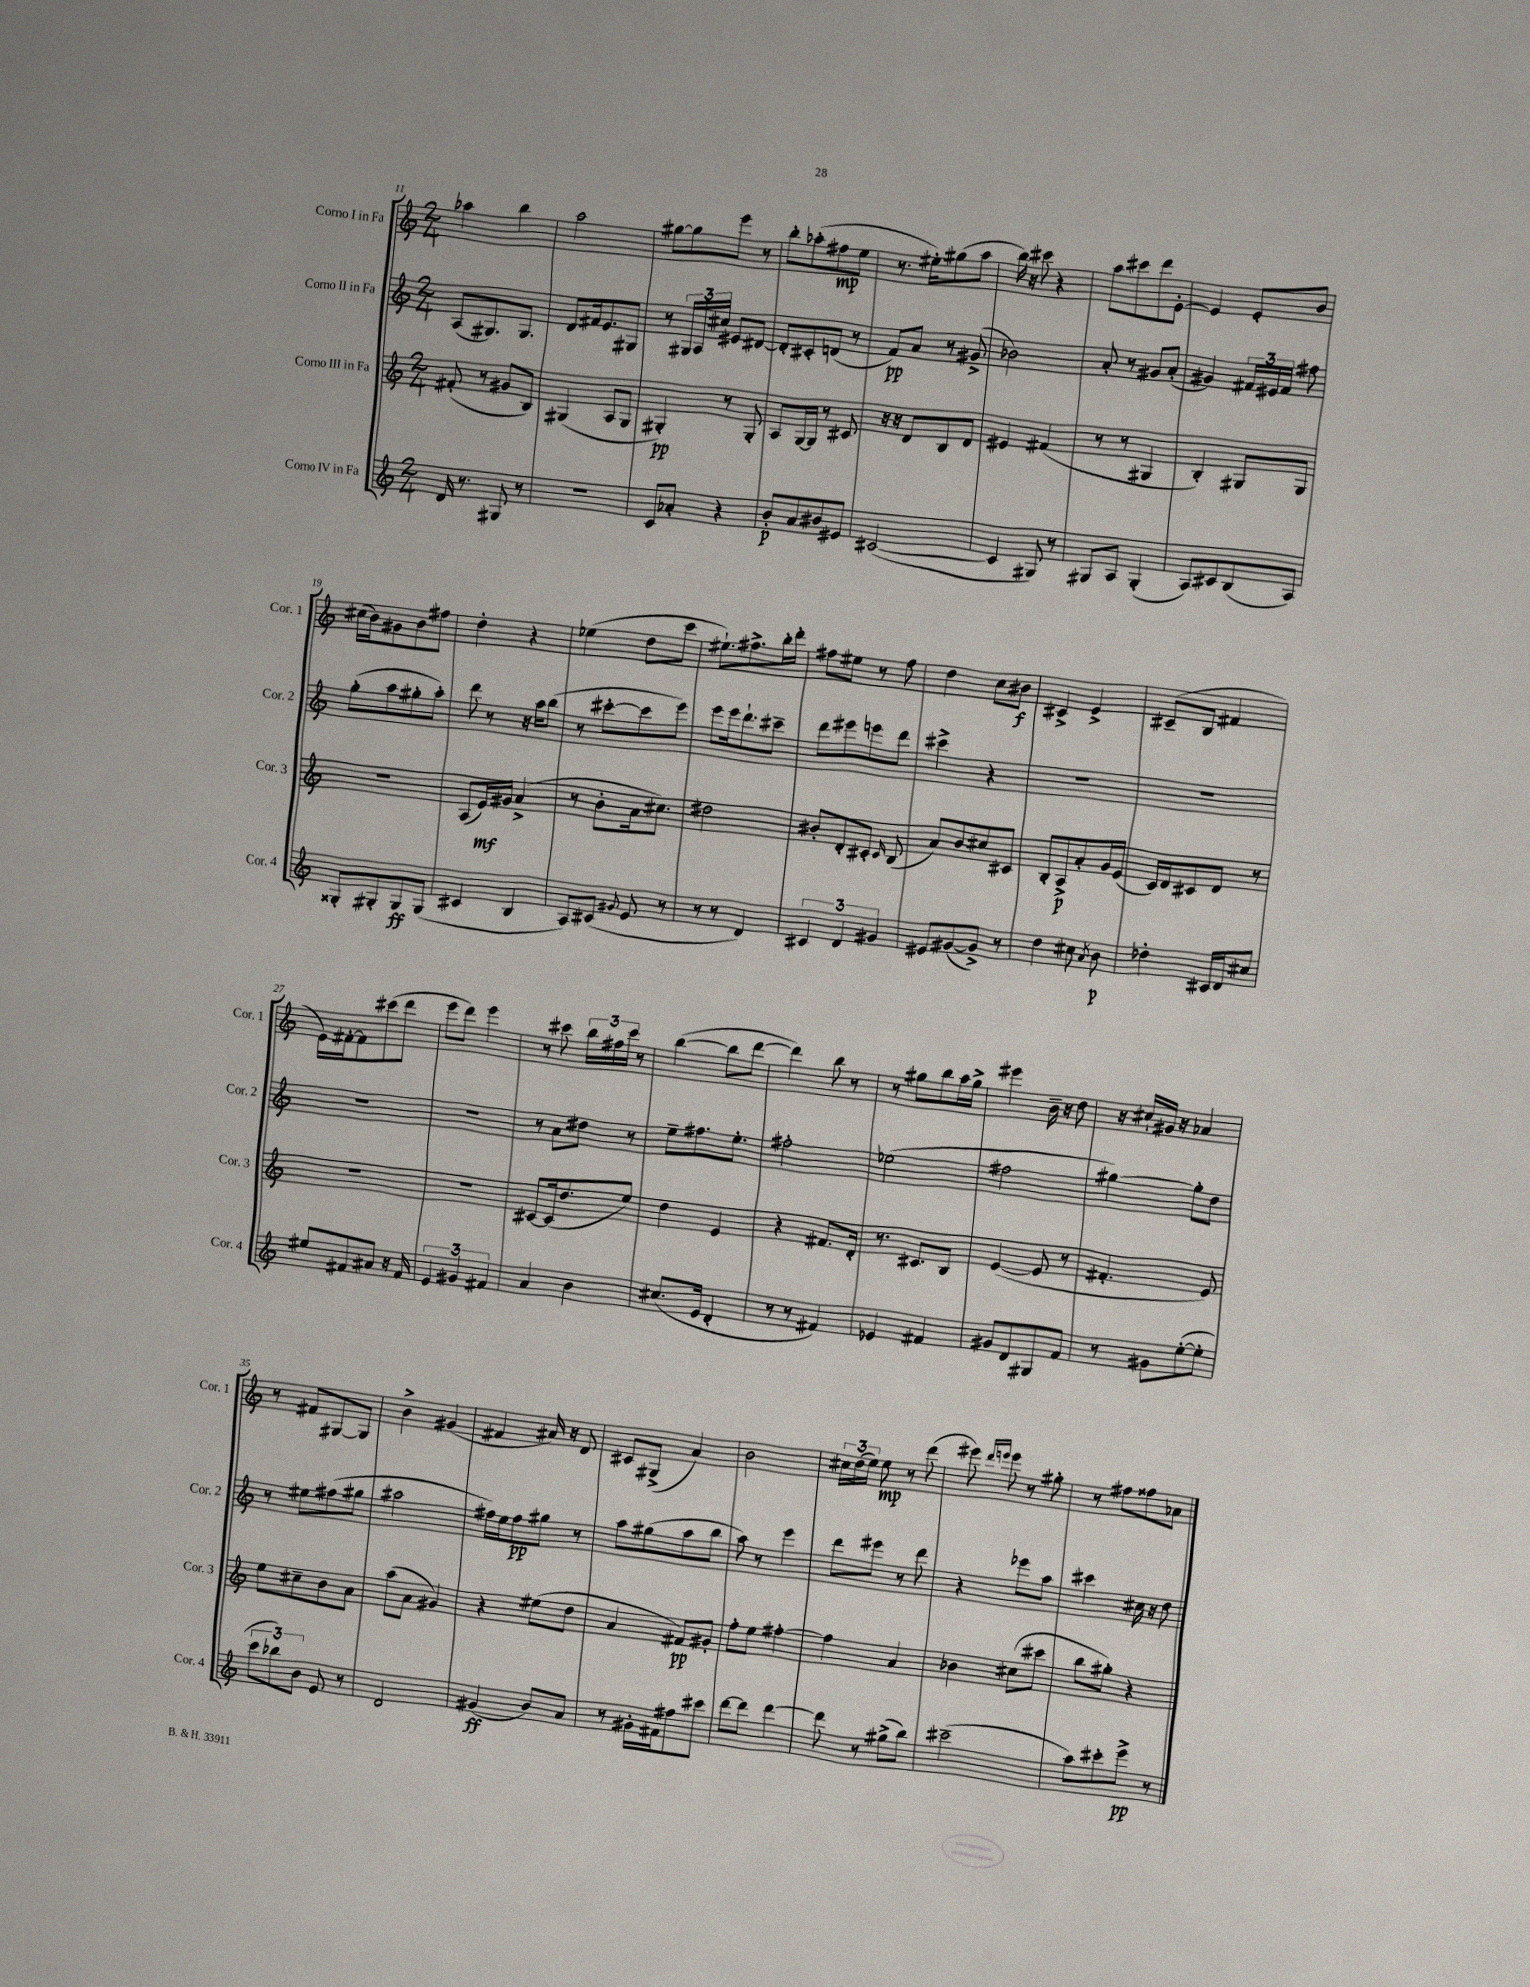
<<
\new StaffGroup <<
\new Staff = "s0" \with { instrumentName = "Corno I in Fa" shortInstrumentName = "Cor. 1" } {
    \clef treble \key c \major \numericTimeSignature \time 2/4
    \autoBeamOff aes''4 b''4 |
    a''2 |
    gis''8[~ gis''8 e'''8] r8 |
    b''8[-. aes''8-.( fis''8\mp e''8] |
    r8. eis''16[-.) gis''8( a''8] |
    b''16) r16 cis'''8 r4 |
    a''8[ cis'''8 d'''8 e'8]~-. |
    e'4 e'8[-. b'8] |
    cis''16[( b'16) gis'8 b'8 fis''8] |
    d''4-. r4 |
    ees''4( d''8[ c'''8] |
    eis''8.[-!) fis''8.-> b''16-. d'''16]-. |
    fis''8[ eis''8] r8 fis''8 |
    d''4 c''8[ bis'8]\f |
    cis'4-> e'4-> |
    cis'8[--( b8] fis'4 |
    e'16[) fis'16~-. fis'8 cis'''8( d'''8] |
    e'''8[ d'''8]) e'''4 |
    r8 cis'''8 \tuplet 3/2 { b''16[ fis''16 cis'''16] } r8 |
    b''4~( b''8[ d'''8]~ |
    d'''4) b''8 r8 |
    r8 gis''8[ b''8 a''16 gis''16]-> |
    eis'''4 b'16-- r16 d''8 |
    r16 cis''16[-! gis'16] r16 aes'4 |
    r8 fis'8[ gis8~ gis8] |
    b'4-> gis'4( |
    fis'4 ais'16) r16 d'8 |
    cis'8[ gis8]->( a'4) |
    b'2 |
    \tuplet 3/2 { cis''16[ d''16( e''16]) } e''8\mp r8 d'''8( |
    eis'''8) \grace { d'''16[ e'''16] } e'''8 r8 gis''8-. |
    r8 fis''8[ fisis''8 aes'8] \bar "|." |
}
\new Staff = "s1" \with { instrumentName = "Corno II in Fa" shortInstrumentName = "Cor. 2" } {
    \clef treble \key c \major \numericTimeSignature \time 2/4
    \autoBeamOff a8[( gis8.) gis8.] |
    d'8[ fis'16 e'8. gis8] |
    r8 \tuplet 3/2 { gis16[ a16 cis''16] } eis'8[ dis'8]~ |
    dis'8[-. cis'8-. d'8]( r8 |
    f'8[\pp) a'8] r8 gis'8->( |
    bes'2) |
    a'8-. r8 gis'8[ a'8]-.( |
    gis'4) \tuplet 3/2 { fis'16[ eis'16 fis'16] } fis''8 |
    g''8[-.( a''8 gis''8-. a''8]-.) |
    d'''8 r8 r16 a''16[ b''8]( |
    r8 cis'''8[~-. cis'''8 e'''8]) |
    e'''8[ e'''16 d'''8.-! cis'''8]-- |
    d'''8[ eis'''8 e'''8 d'''8] |
    cis'''4-> r4 |
    R2 |
    R2 |
    R2 |
    R2 |
    r8 a'8[ dis''8] r8 |
    e''8[-- fis''8. e''8.]-. |
    fis''2-. |
    ees''2( |
    fis''2 |
    gis''4~) gis''8[-. d''8] |
    r8 eis''8[ fis''8( gis''8] |
    ais''2 |
    fis''16[) e''16 fis''8\pp gis''8] r8 |
    a''8[ gis''8( a''8 b''8] |
    a''8) r8 e'''4 |
    d'''8[ eis'''8] r8 d'''8 |
    r4 ees'''8[ a''8] |
    cis'''4 cis''16 r16 d''8 \bar "|." |
}
\new Staff = "s2" \with { instrumentName = "Corno III in Fa" shortInstrumentName = "Cor. 3" } {
    \clef treble \key c \major \numericTimeSignature \time 2/4
    \autoBeamOff fis'8-.( r8 gis'8[ b8]) |
    gis4( a8[ gis8] |
    gis4-.\pp) r8 gis8-. |
    a8[ g16~ g16] r8 cis'8 |
    r16 r16 d'8[ b8 d'8] |
    eis'4 fis'4( |
    r8 r8 gis4 |
    b4-.) gis8[ gis8] |
    R2 |
    a8[( e'16\mf) gis'16] a'4->( |
    r8 b'8[-. a'16 cis''8.]) |
    dis''2 |
    bis'8[-. d'8-. cis'8]-. \grace { cis'16 } b8( |
    a'8[) b'8 cis''8 cis'8] |
    b8[-. a8->\p a'8-. g'16 e'16]( |
    c'16[) d'16 cis'8 d'8] r8 |
    R2 |
    R2 |
    cis'8[~ cis'16( d''8. e''8]) |
    d''4 e'4 |
    r4 fis'8.[ d'16]-. |
    r8. cis'8.[ b8] |
    e'4~( e'8 r8 |
    fis'4.-. e'8) |
    e''8[ cis''8-- b'8 a'8] |
    a''8[( a'8] gis'4) |
    r4 eis''8[( d''8] |
    a'4 fis'8[\pp) gis'8]-. |
    f''8[-. e''8] fis''4~-. |
    fis''4 a'4 |
    bes'4 cis''8[( cis'''8] |
    b''8[ gis''8]-.) r4 \bar "|." |
}
\new Staff = "s3" \with { instrumentName = "Corno IV in Fa" shortInstrumentName = "Cor. 4" } {
    \clef treble \key c \major \numericTimeSignature \time 2/4
    \autoBeamOff d'16 r8. gis8 r8 |
    r2 |
    c'8[ aes'8]-. r4 |
    b'8[-.\p a'8 bis'8 eis'8] |
    cis'2~( |
    cis'4 gis8) r8 |
    gis8[ a8] gis4-.( |
    a8[) cis'8 b8( a8]) |
    gisis8[-. gis8-. gis8\ff gis8]( |
    cis'4 b4 |
    a8[) cis'8]( \appoggiatura { gis'8 } e'8 r8 |
    r8 r8 d'4) |
    \tuplet 3/2 { cis'4 d'4 gis'4 } |
    eis'8[ gis'8~( gis'8]->) r8 |
    d''4 cis''8 \acciaccatura { a'8 } b'8\p |
    des''4-. cis'16[ d'16 cis''8] |
    eis''8[ fis'8 ais'8] r16 fis'16 |
    \tuplet 3/2 { e'4 gis'4 fis'4 } |
    a'4 b'4 |
    cis''8.[( e'16] d'4-. |
    r8 r8 fis'4) |
    ees'4 fis'4 |
    gis'8[ d'8 gis8 f'8] |
    r8 gis'8[ e''8~-.( e''8]-. |
    \tuplet 3/2 { c'''8[ bes''8) b'8] } e'8 r8 |
    d'2 |
    gis'4\ff( b'8[) a'8] |
    r8 gis'16[-. fis'16 fis''8 cis'''8] |
    d'''8[~ d'''8] d'''4~ |
    d'''8 r8 gis''8[->( b''8]) |
    cis'''2--( |
    a''8[) cis'''8-. e'''8]->\pp r8 \bar "|." |
}
>>
>>
\layout { \context { \Score currentBarNumber = #11 } }
